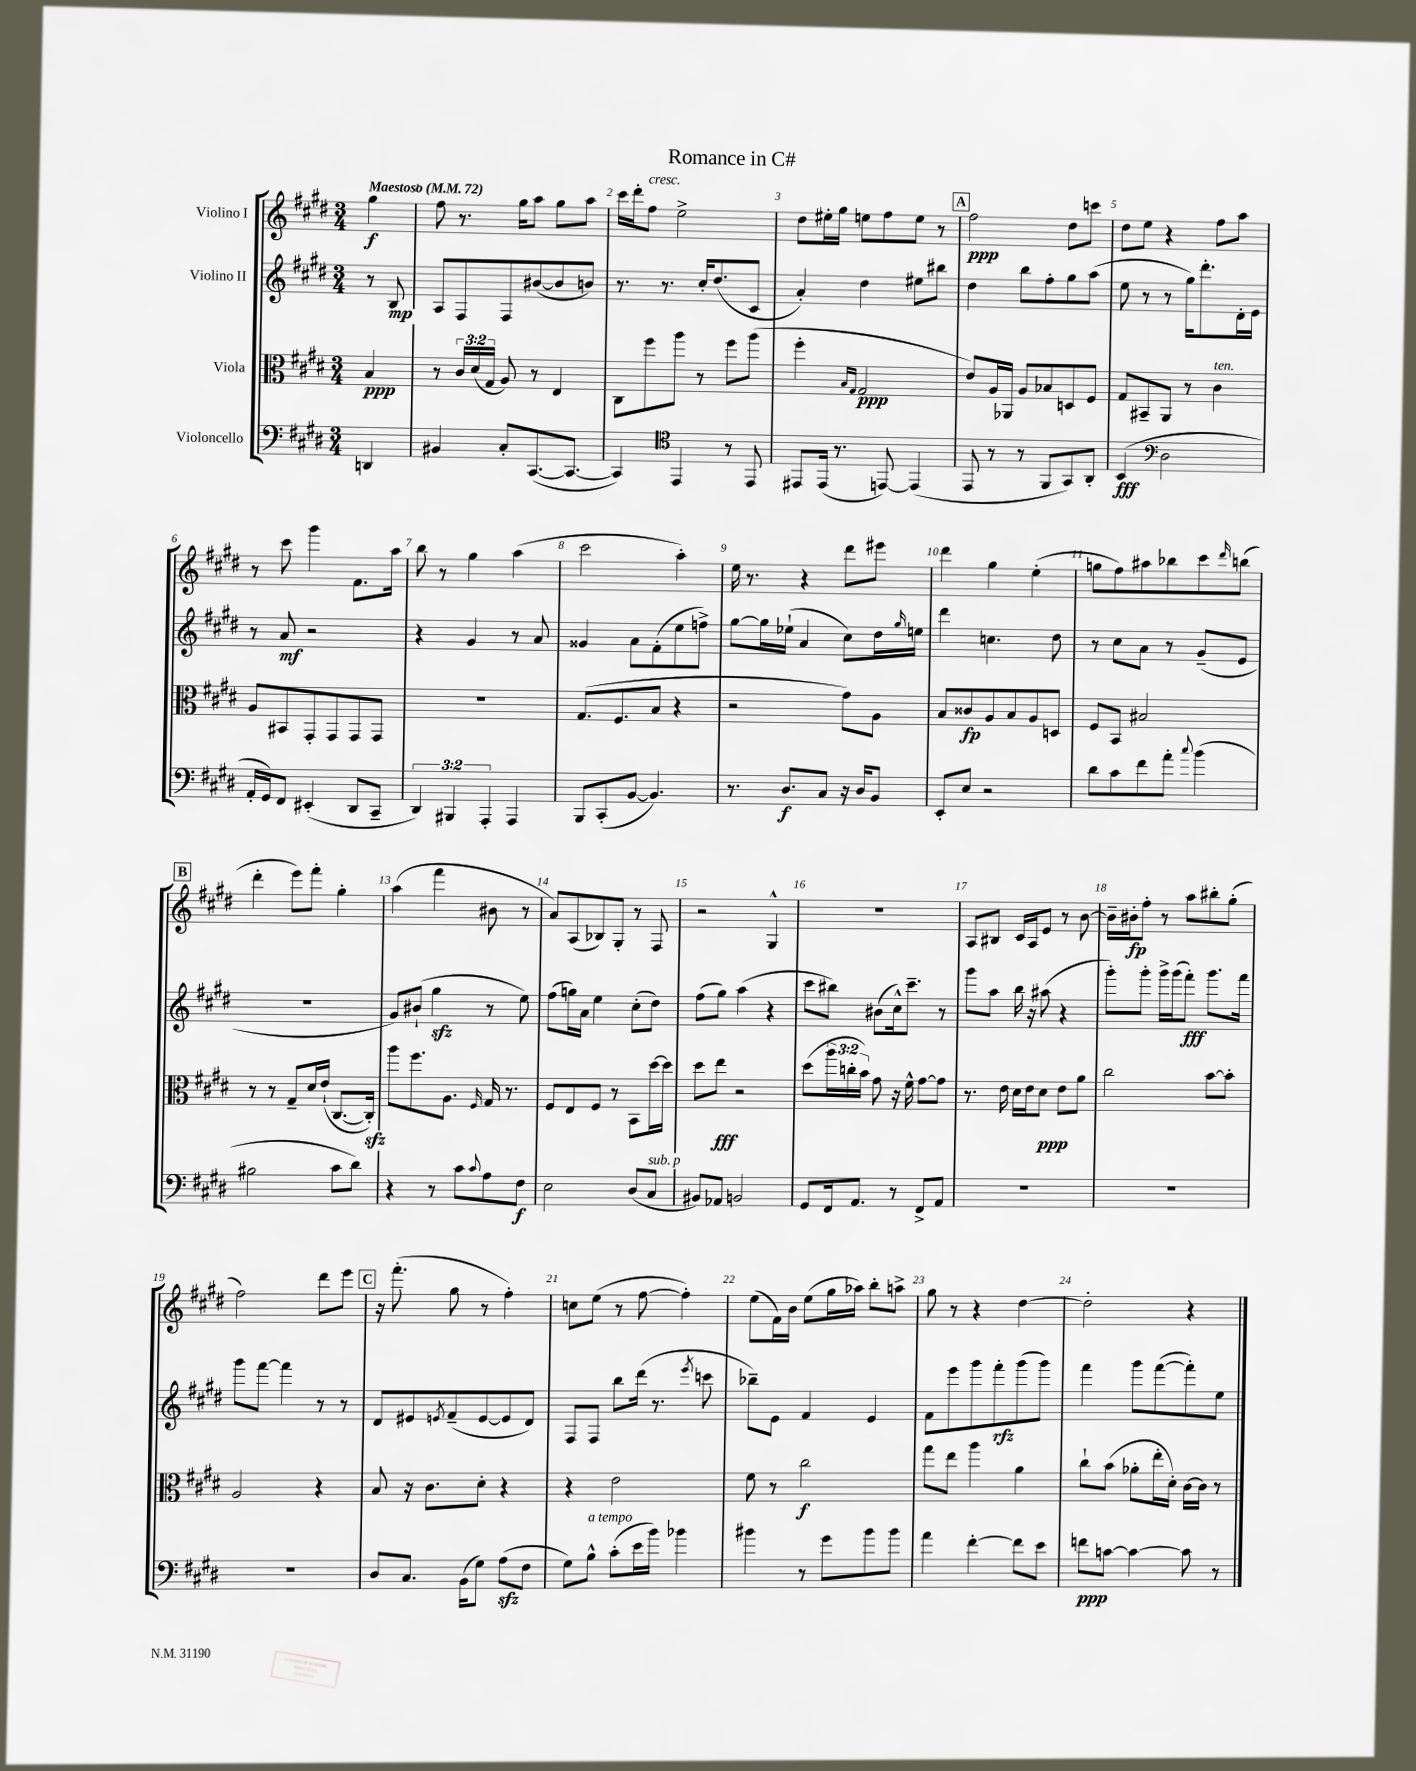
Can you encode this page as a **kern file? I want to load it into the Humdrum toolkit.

**kern	**kern	**kern	**kern
*staff4	*staff3	*staff2	*staff1
*clefF4	*clefC3	*clefG2	*clefG2
*k[f#c#g#d#]	*k[f#c#g#d#]	*k[f#c#g#d#]	*k[f#c#g#d#]
*M3/4	*M3/4	*M3/4	*M3/4
*MM72	*MM72	*MM72	*MM72
4DD	4B	8r	4gg#
.	.	8B	.
=	=	=	=
4BB#	8r	8A	8ff#
.	24c#	8F#	8.r
.	(24d#	.	.
.	24G#	.	.
8C#'	8A)	8F#	.
.	.	.	16gg#
([8.CC#	8r	([8b#	8aa
.	4E	8b#]	8gg#
8.CC#_	.	.	.
.	.	8b)	8aa
=	=	=	=
4CC#])	8C#	8.r	16ccc#
.	.	.	16ddd#'
.	8ff#	.	8ff#
.	.	8.r	.
*clefC4	*	*	*
4EE	8aa	.	2ee^
.	8r	16cc#'	.
.	.	(8.dd#	.
8r	8ff#	.	.
8EE	(8aa	8c#	.
=	=	=	=
8EE#	4ff#'	4a')	8dd#
(16EE#	.	.	16ee#'
8.r	.	.	16gg#
.	16qqB	.	.
.	16qqG#	.	.
.	2G#	4dd#	8ee
[8EE)	.	.	8ff#
(4EE]	.	8ee#	8ee
.	.	8bb#	8r
=	=	=	=
8EE	8e)	4dd#	2ff#
8r	16A	.	.
.	16AA-	.	.
8r	8A	8bb	.
8FF#	8B-	8ff#'	.
8GG#)	8D	8gg#	8dd#
8AA'	8F#	(8aa	8ccc
=	=	=	=
(4BB	8G#	8ee	8dd#
.	8BB#~	8r	8ee
*clefF4	*	*	*
2D#	8AA	8r	4r
.	8r	16gg#)	.
.	.	8.ddd#'	.
.	4c#	.	8ff#
.	.	16d#'	8aa
.	.	16e	.
=	=	=	=
16AA'	8A	8r	8r
16GG#)	.	.	.
8FF#	8BB#	8a	8ccc#
(4EE#'	8GG#'	2r	4ggg#
.	8GG#	.	.
8DD#	8GG#	.	8.f#
8CC#~	8GG#	.	.
.	.	.	16aa
=	=	=	=
6DD#)	2.r	4r	8bb
.	.	.	8r
6BBB#	.	.	.
.	.	4g#	4gg#
6AAA'	.	.	.
4AAA	.	8r	(4aa
.	.	8a	.
=	=	=	=
8BBB	(8.G#	4g##	2ccc#
(8CC#'	.	.	.
.	8.F#	.	.
[8BB	.	8a	.
4.BB])	8B	(8f#'	.
.	4r	8ee	4aa')
.	.	8ff^)	.
=	=	=	=
8.r	2r	[8gg#	16ee
.	.	.	8.r
.	.	16gg#]	.
8.D#	.	(16ee-`	.
.	.	4a	4r
8C#	.	.	.
16r	8g#)	8cc#)	8ddd#
16D#	.	.	.
8BB	8A	16dd#	8eee#
.	.	16qqgg#	.
.	.	16ee	.
=	=	=	=
8EE'	8B	4ddd#	4ddd#
8E	8c##	.	.
2r	8A	4.cc	4gg#
.	8B	.	.
.	8A	.	(4ee'
.	8D	8dd#	.
=	=	=	=
8d#	8F#	8r	8gg
8c#	8BB	8cc#	8ff#)
8f#	2B#	8a	8aa#
8a'	.	8r	8bb-
8qqcc#	.	.	.
(4b	.	(8g#~	8ccc#
.	.	.	16qqddd#
.	.	8e	(8bb
=	=	=	=
2B#	8r	2.r	4ddd#'
.	8r	.	.
.	8G#~	.	8eee)
.	16d#	.	8fff#'
.	(16e`	.	.
8c#	[8.C#	.	4gg#'
8d#)	.	.	.
.	16C#'])	.	.
=	=	=	=
4r	8aa	8g#)	(4aa
.	8.ff#	(8b#`	.
8r	.	4gg#	4fff#
.	8.A	.	.
8c#	.	.	.
8qqc#	16qqF#	.	.
8A	16G#	8r	8b#
.	8.r	.	.
8F#	.	8ee)	8r
=	=	=	=
2E	8F#	(8ff#	8a)
.	8E	16gg)	(8A
.	.	16a	.
.	8F#	4ee	8B-)
.	8r	.	8G#'
(8D#	8BB	(8cc#'	8r
8C#	[16dd#	8dd#)	8F#
.	16dd#]	.	.
=	=	=	=
8BB#)	8dd#	(8ff#	2r
8AA-	8ee	8gg#)	.
2BB	2r	(4aa	.
.	.	4r	4G#^^
=	=	=	=
8GG#	(8dd#	8ccc#	2.r
16FF#	24aa	8bb#)	.
.	24cc'	.	.
8.AA	.	.	.
.	24b)	.	.
.	8g#	(8b#	.
8r	16r	16cc#^^)	.
.	16f#^^	8.ccc#~	.
8FF#^	[8g#	.	.
8AA	8g#]	8r	.
=	=	=	=
2.r	8.r	8ggg#	8A
.	.	8aa	8B#
.	16e	.	.
.	16d#	16bb	16c#
.	16e	16r	16A
.	8d#	(8aa#	8e
.	8e	4r	8r
.	8a	.	[8b
=	=	=	=
2.r	2cc#	8ggg#')	16b~]
.	.	.	16b#'
.	.	8ggg#'	8ff#'
.	.	16ggg#^	8r
.	.	(16ggg#	.
.	.	8fff#')	8aa
.	[8b	8.ggg#	8bb#'
.	8b']	.	(8gg#'
.	.	16fff#	.
=	=	=	=
2.r	2A	8ggg#	2ff#)
.	.	[8fff#	.
.	.	4fff#]	.
.	4r	8r	8ddd#
.	.	8r	8eee
=	=	=	=
8D#	8B	8d#	16r
.	.	.	(8.fff#'
8.C#	16r	8e#	.
.	8.c#	.	.
.	.	8qe	.
.	.	(8f#~	8gg#
(16BB	.	.	.
8G#)	8d#'	[8e	8r
(8A	4r	8e]	4ff#')
8F#	.	8d#)	.
=	=	=	=
8G#)	4r	8F#	8cc
8B^^	.	8F#	(8ee
(8c#'	2e	8bb	8r
16e	.	(16ddd#	[8ff#
16b)	.	8.r	.
4b-	.	.	4ff#'])
.	.	8qeee	.
.	.	8ccc	.
=	=	=	=
4b#	8f#	8bb-~)	(8ee
.	8r	8e	16f#)
.	.	.	16b
8r	2cc#	4f#	(8ee
8g#	.	.	16gg#
.	.	.	16aa-)
8b#	.	4e	8bb'
8b#	.	.	8aa^
=	=	=	=
4a	8gg#	8f#	8gg#
.	8ee	8eee	8r
[4f#'	4aa	8ggg#	4r
.	.	8fff#'	.
8f#]	4a	(8ggg#	[4dd#
8e	.	8ggg#)	.
=	=	=	=
8f	8cc#`	4fff#	2dd#']
[8c	(8b	.	.
4c_	8a-'	8ggg#	.
.	16ee'	([8fff#	.
.	16d#')	.	.
8c]	[16c#	8fff#'])	4r
.	16c#]	.	.
8r	8r	8ee	.
==	==	==	==
*-	*-	*-	*-
